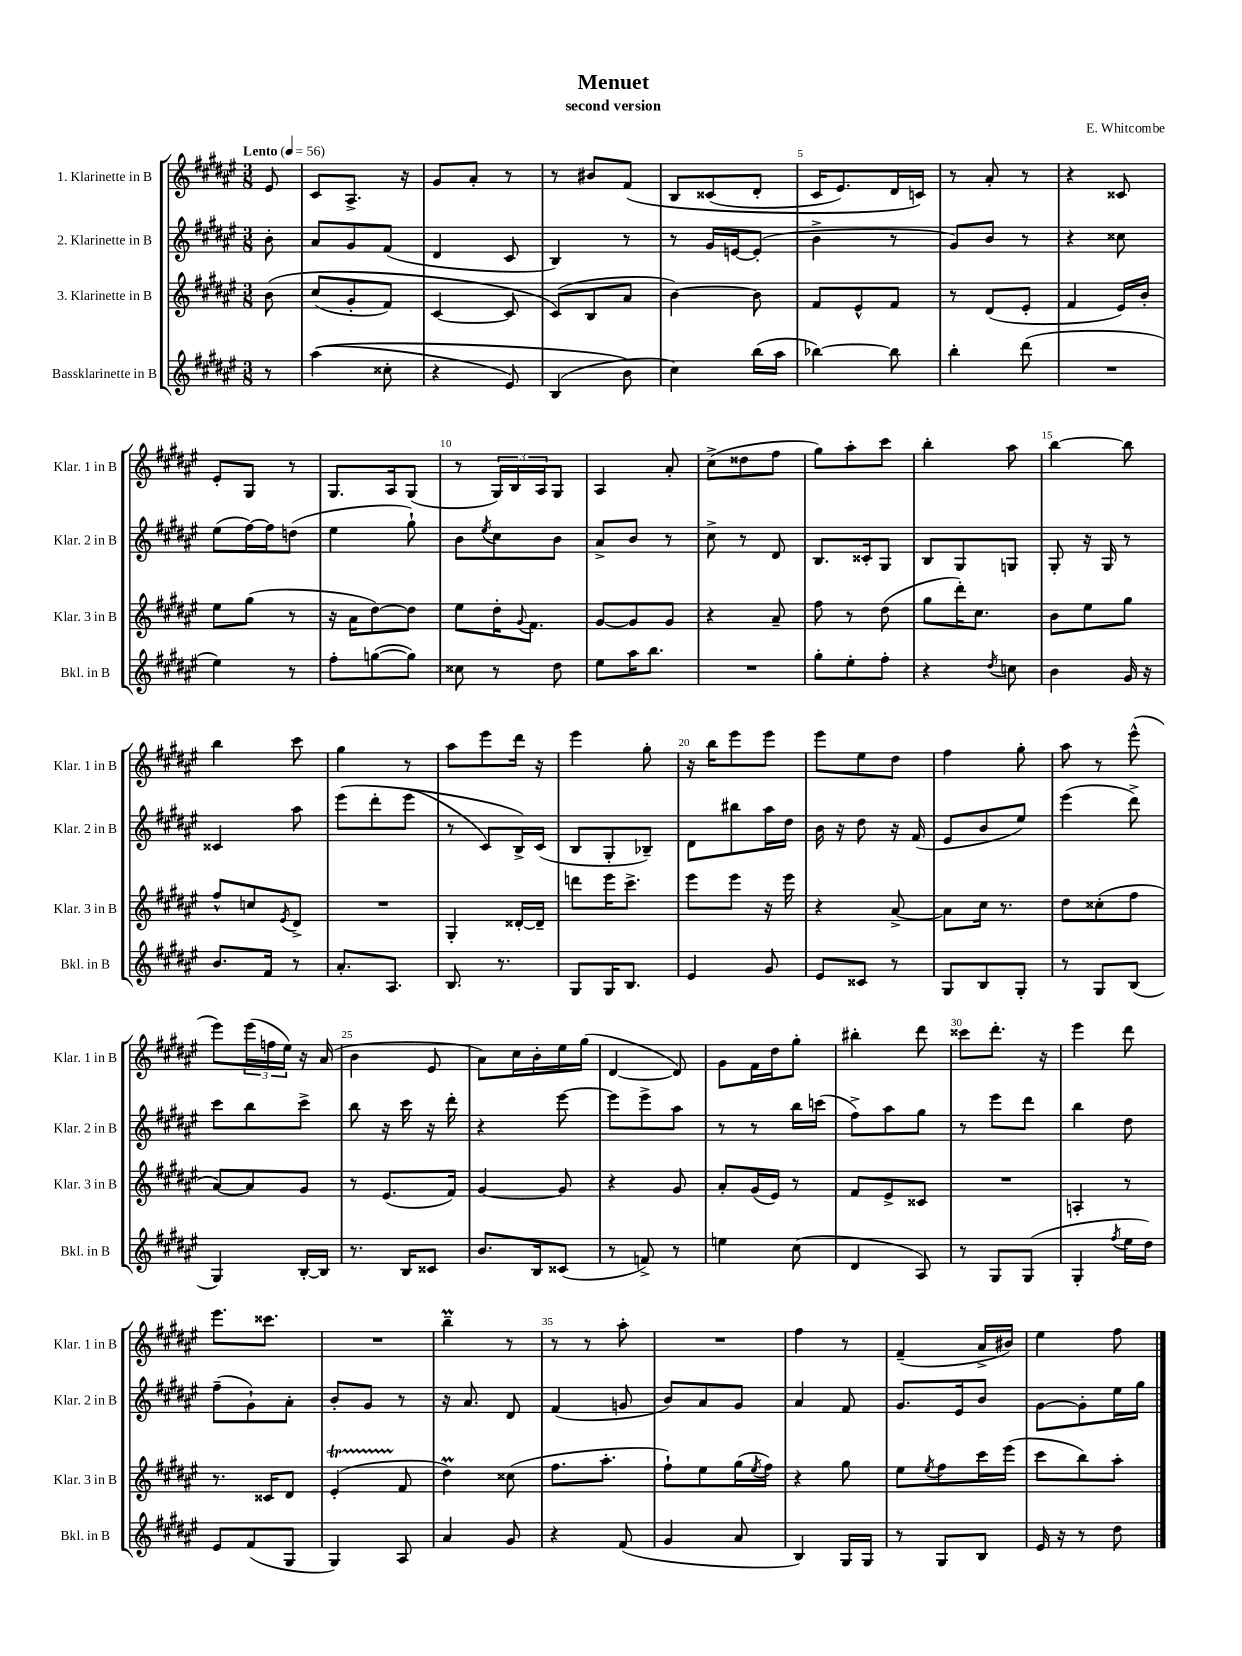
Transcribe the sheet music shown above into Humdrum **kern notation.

**kern	**kern	**kern	**kern
*staff4	*staff3	*staff2	*staff1
*clefG2	*clefG2	*clefG2	*clefG2
*k[f#c#g#d#a#e#]	*k[f#c#g#d#a#e#]	*k[f#c#g#d#a#e#]	*k[f#c#g#d#a#e#]
*M3/8	*M3/8	*M3/8	*M3/8
*MM56	*MM56	*MM56	*MM56
8r	&(8b	8b'	8e#
=	=	=	=
&((4aa#	(8cc#	8a#	8c#
.	8g#'	8g#	8.A#^
8cc##'	8f#)	(8f#	.
.	.	.	16r
=	=	=	=
4r	[4c#	4d#	8g#
.	.	.	8a#'
8e#)	8c#]	8c#	8r
=	=	=	=
(4B	(8c#&)	4B)	8r
.	8B	.	8b#
8b&)	8a#	8r	&(8f#
=	=	=	=
4cc#)	[4b)	8r	8B
.	.	16g#	(8c##
.	.	[16e	.
(16bb	8b]	(8e']	8d#'
16aa#	.	.	.
=	=	=	=
[4bb-)	8f#	4b^	16c#
.	.	.	8.e#)
.	8e#^^	.	.
8bb-]	8f#	8r	16d#
.	.	.	16c&)
=	=	=	=
4bb'	8r	8g#)	8r
.	(8d#	8b	8a#'
(8ddd#	8e#'	8r	8r
=	=	=	=
4.r	4f#	4r	4r
.	16e#)	8cc##	8c##
.	16b'	.	.
=	=	=	=
4ee#)	8ee#	(8ee#	8e#'
.	(8gg#	[16ff#)	8G#
.	.	16ff#]	.
8r	8r	(8dd	8r
=	=	=	=
8ff#'	16r	4ee#	8.G#
.	16a#	.	.
([8gg	[8dd#)	.	.
.	.	.	16A#
8gg])	8dd#]	8gg#`)	(8G#
=	=	=	=
8cc##	8ee#	8b	8r
.	.	8qee#	.
8r	16dd#'	8cc#	24G#)
.	.	.	24B
.	8qqg#	.	.
.	8.f#	.	.
.	.	.	24A#
8dd#	.	8b	8G#
=	=	=	=
8ee#	[8g#	8a#^	4A#
16aa#	8g#]	8b	.
8.bb	.	.	.
.	8g#	8r	8a#'
=	=	=	=
4.r	4r	8cc#^	(8cc#^
.	.	8r	8dd##
.	8a#~	8d#	8ff#
=	=	=	=
8gg#'	8ff#	8.B	8gg#)
8ee#'	8r	.	8aa#'
.	.	16c##'	.
8ff#'	(8dd#	8G#	8ccc#
=	=	=	=
4r	8gg#	8B	4bb'
.	16ddd#')	8G#	.
.	8.cc#	.	.
8qdd#	.	.	.
8cc	.	8G	8aa#
=	=	=	=
4b	8b	8G#'	[4bb
.	8ee#	16r	.
.	.	16G#	.
16g#	8gg#	8r	8bb]
16r	.	.	.
=	=	=	=
8.b	8ff#^^	4c##	4bb
.	8cc	.	.
16f#	.	.	.
.	8qe#	.	.
8r	8d#^	8aa#	8ccc#
=	=	=	=
8.a#'	4.r	&(8eee#	4gg#
.	.	8ddd#'	.
8.A#	.	.	.
.	.	(8eee#	8r
=	=	=	=
8.B	4G#'	8r	8aa#
.	.	8c#)	8eee#
8.r	.	.	.
.	[16d##'	16B^&)	16ddd#
.	16d##~]	(16c#	16r
=	=	=	=
8G#	8ddd	8B	4eee#
16G#	16eee#	8G#'	.
8.B	8.ccc#^	.	.
.	.	8B-~)	8gg#'
=	=	=	=
4e#	8eee#	8d#	16r
.	.	.	16bb
.	8eee#	8bb#	8eee#
8g#	16r	16aa#	8eee#
.	16eee#	16dd#	.
=	=	=	=
8e#	4r	16b	8eee#
.	.	16r	.
8c##	.	8dd#	8ee#
8r	[8a#^	16r	8dd#
.	.	(16f#	.
=	=	=	=
8G#	8a#]	8e#	4ff#
8B	16cc#	8b	.
.	8.r	.	.
8G#'	.	8ee#)	8gg#'
=	=	=	=
8r	8dd#	(4eee#	8aa#
8G#	(8cc##'	.	8r
(8B	8ff#	8ddd#^)	(8eee#^^
=	=	=	=
4G#)	[8a#)	8ccc#	8eee#)
.	8a#]	8bb	(24eee#
.	.	.	24ff
.	.	.	24ee#)
[16B'	8g#	8ccc#^	16r
16B]	.	.	(16a#
=	=	=	=
8.r	8r	8bb	4b
.	(8.e#	16r	.
16B	.	16ccc#	.
8c##	.	16r	8e#
.	16f#)	16ddd#'	.
=	=	=	=
8.b	[4g#	4r	8a#)
.	.	.	16cc#
16B	.	.	16b'
(8c##	8g#]	[8eee#	16ee#
.	.	.	(16gg#
=	=	=	=
8r	4r	8eee#]	[4d#
8f^)	.	8eee#^	.
8r	8g#	8aa#	8d#])
=	=	=	=
4ee	8a#'	8r	8g#
.	(16g#	8r	16f#
.	16e#)	.	16dd#
(8cc#	8r	16bb	8gg#'
.	.	(16ccc	.
=	=	=	=
4d#	8f#	8ff#^)	4bb#'
.	8e#^	8aa#	.
8A#)	8c##	8gg#	8ddd#
=	=	=	=
8r	4.r	8r	8ccc##
8G#	.	8eee#	8.ddd#'
(8G#	.	8ddd#	.
.	.	.	16r
=	=	=	=
4G#'	4A'	4bb	4eee#
8qff#	.	.	.
16ee#	8r	8dd#	8ddd#
16dd#)	.	.	.
=	=	=	=
8e#	8.r	(8ff#~	8.eee#
(8f#	.	8g#`)	.
.	16c##	.	8.ccc##
8G#	8d#	8a#'	.
=	=	=	=
4G#)	(4e#'	8b'	4.r
.	.	8g#	.
8A#	8f#	8r	.
=	=	=	=
4a#	4dd#)	16r	4bb~
.	.	8.a#	.
8g#	(8cc##	8d#	8r
=	=	=	=
4r	8.ff#	(4f#	8r
.	.	.	8r
.	8.aa#'	.	.
(8f#	.	8g	8aa#'
=	=	=	=
4g#	8ff#`)	8b)	4.r
.	8ee#	8a#	.
8a#	(16gg#	8g#	.
.	8qee#	.	.
.	16ff#)	.	.
=	=	=	=
4B)	4r	4a#	4ff#
16G#	8gg#	8f#	8r
16G#	.	.	.
=	=	=	=
8r	8ee#	8.g#	(4f#~
.	8qee#	.	.
8G#	8ff#	.	.
.	.	16e#	.
8B	16ccc#	8b	16a#^
.	(16eee#	.	16b#)
=	=	=	=
16e#	8ccc#	[8g#	4ee#
16r	.	.	.
8r	8bb)	8g#']	.
8dd#	8aa#'	16ee#	8ff#
.	.	16gg#	.
==	==	==	==
*-	*-	*-	*-
